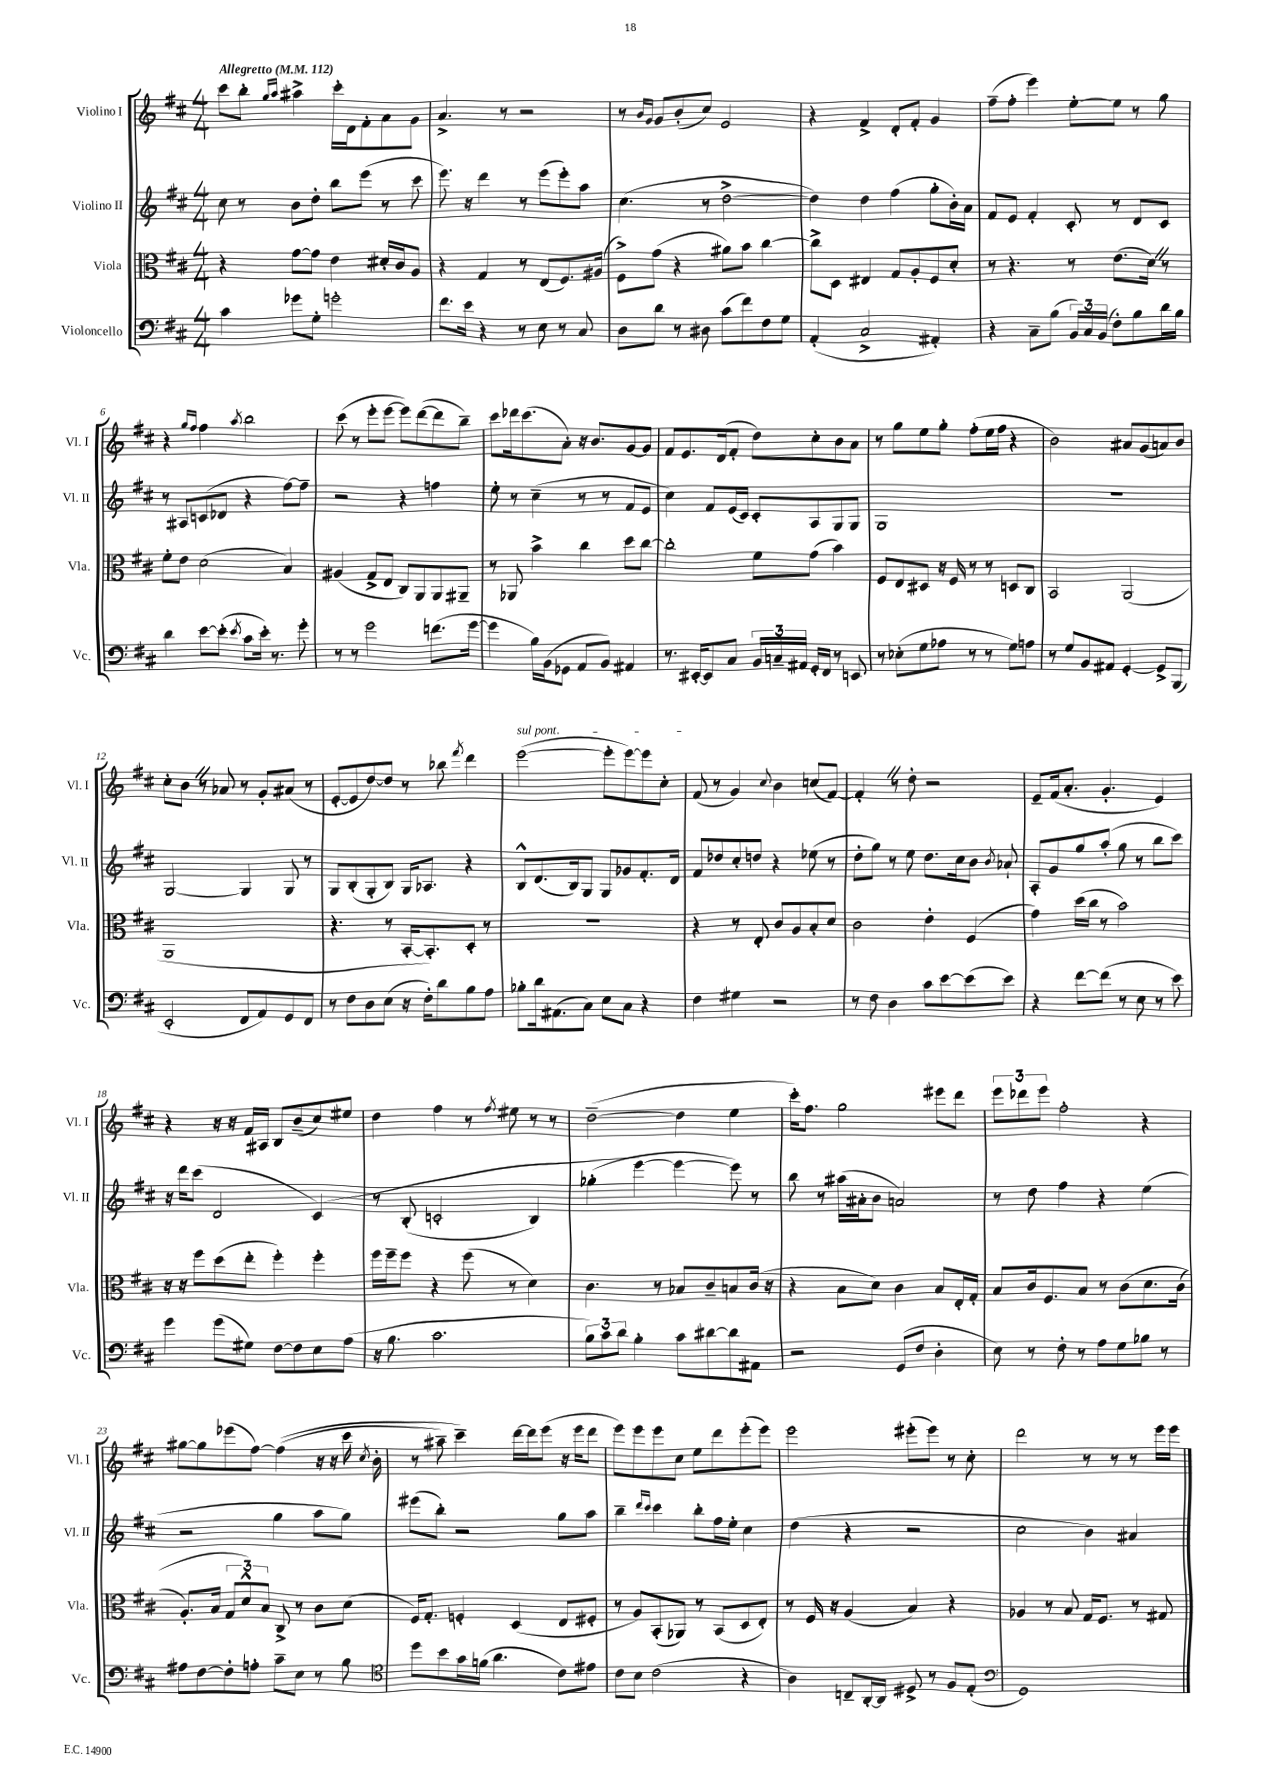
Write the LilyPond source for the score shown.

<<
\new StaffGroup <<
\new Staff = "s0" \with { instrumentName = "Violino I" shortInstrumentName = "Vl. I" } {
    \clef treble \key d \major \numericTimeSignature \time 4/4 \tempo "Allegretto" 4 = 112
    \autoBeamOff cis'''8[ b''8]-. \grace { g''16[ a''16] } ais''4-> cis'''16[-. d'16 fis'8-. a'8 g'8] |
    a'4.-> r8 r2 |
    r8 \grace { b'16[ g'16] } g'8[ b'8-.( cis''8]) e'2 |
    r4 fis'4-> d'8[-. fis'8]-. g'4 |
    fis''8[--( fis''8]-. e'''4) e''8[~-. e''8] r8 g''8 |
    r4 \grace { g''16[ fis''16] } fis''4 \acciaccatura { a''8 } b''2 |
    cis'''8( r8 e'''8[-. e'''8]~ e'''8[) d'''8~( d'''8 b''8]--) |
    cis'''8[ des'''16 cis'''8.( a'8]-.) r16 b'8.[ g'8~ g'8] |
    fis'8[ e'8. d'16( fis'8]-. d''8[) cis''8-. b'8 a'8] |
    r8 g''8[ e''8 g''8]-. fis''8[-.( e''16 fis''16] r4 |
    b'2) ais'8[ g'8( a'8) b'8] |
    cis''8[-. b'8] \once \override BreathingSign.text = \markup { \musicglyph "scripts.caesura.straight" } \breathe r8 aes'8 r8 g'8[-. ais'8]( r8 |
    e'8[~-. e'8 d''8~) d''8] r8 bes''8 \acciaccatura { fis'''8 } d'''4 |
    \once \override TextSpanner.bound-details.left.text = \markup { \italic "sul pont." } e'''2~\startTextSpan( e'''8[-. e'''8~) e'''8 cis''8]-. |
    fis'8\stopTextSpan( r8 g'4) \appoggiatura { cis''8 } b'4 c''8[( fis'8]~) |
    fis'4-. \once \override BreathingSign.text = \markup { \musicglyph "scripts.caesura.straight" } \breathe r8 d''8-. r2 |
    e'8[-- fis'16( a'8.]-. g'4.-. e'4) |
    r4 r16 r16 fis'16[ ais16] b8[ b'8--( cis''8) eis''8] |
    d''4 fis''4 r8 \acciaccatura { fis''8 } eis''8 r8 r8 |
    d''2~--( d''4 e''4 |
    cis'''16[-.) fis''8.] g''2 eis'''8[ d'''8] |
    \tuplet 3/2 { e'''8[ des'''8 e'''8] } fis''2-. r4 |
    gis''8[~ gis''8 ees'''8( fis''8]~) fis''4(\( r16 r16 cis'''16 \acciaccatura { cis''8 } b'16-. |
    r8 ais''8--) cis'''4--\) d'''16[~ d'''16 e'''8]( r16 e'''16[ d'''8] |
    e'''8[) e'''8 e'''8 cis''8] e''8[ d'''8 e'''8-.( e'''8]) |
    e'''2 eis'''8[-.( eis'''8]) r8 cis''8-. |
    d'''2 r8 r8 r8 e'''16[ e'''16] \bar "|." |
}
\new Staff = "s1" \with { instrumentName = "Violino II" shortInstrumentName = "Vl. II" } {
    \clef treble \key d \major \numericTimeSignature \time 4/4
    \autoBeamOff cis''8 r8 b'8[ d''8]-. b''8[ e'''8]( r8 cis'''8 |
    e'''8.) r16 d'''4 r8 e'''8[( e'''8-.) a''8] |
    cis''4.( r8 d''2~-> |
    d''4) d''4 fis''4( g''8[-. b'16-.) a'16] |
    fis'8[ e'8] fis'4-. cis'8-. r8 d'8[ cis'8] |
    r8 ais8[ c'8( des'8] r4 fis''8[~) fis''8]-- |
    r2 r4 f''4 |
    e''8-. r8 cis''4--( r8 r8 fis'8[ e'8] |
    cis''4) fis'8[ e'16( cis'16]) cis'8[-. a8 g8 g8] |
    g1 |
    r1 |
    g2~ g4 g8 r8 |
    g8[ b8-.( g8-. b8]) g16[ aes8.] r4 |
    b8[-^ d'8.( b16) g8] g8[ ges'8 fis'8.-. d'16] |
    fis'8[ des''8 cis''8-. d''8] r4 ees''8( r8 |
    d''8[-. g''8]) r8 e''8 d''8.[ cis''16 b'8] \acciaccatura { b'8 } aes'8-! |
    a8[-. g'8 g''8 a''8]-.( g''8 r8 b''8[ cis'''8]) |
    r16 d'''16[ cis'''8]( d'2 cis'4)\( |
    r8 b8-.( c'2-. b4) |
    ges''4-.( e'''4~\) e'''4~ e'''8) r8 |
    b''8 r8 ais''16[( ais'16-. b'8] a'2) |
    r8 d''8 fis''4 r4 e''4( |
    r2 g''4 a''8[ g''8]) |
    eis'''8[( b''8]-.) r2 g''8[ a''8] |
    b''4-- \grace { d'''16[ cis'''16] } cis'''4 b''8[-. fis''16 e''16]-. cis''4 |
    d''4( r4 r2 |
    cis''2 b'4) ais'4 \bar "|." |
}
\new Staff = "s2" \with { instrumentName = "Viola" shortInstrumentName = "Vla." } {
    \clef alto \key d \major \numericTimeSignature \time 4/4
    \autoBeamOff r4 g'8[~ g'8] e'4 dis'16[-. cis'16 a8] |
    r4 g4 r8 e8[( fis8.) ais16]( |
    fis8[->) g'8]( r4 ais'8[) b'8] cis''4~ |
    cis''8[-> d8] eis4 g8[ a8-. fis8 d'8]-. |
    r8 r4. r8 e'8.[( d'16]) \once \override BreathingSign.text = \markup { \musicglyph "scripts.caesura.straight" } \breathe r8 |
    fis'8[-. e'8] d'2( b4) |
    ais4( g8[-> e8] cis8[) a,8 a,8 ais,8]-- |
    r8 aes,8 b'4-> cis''4 d''8[ cis''8]~ |
    cis''2-. fis'8[ g'8]( b'4) |
    fis8[ e8 dis8] r16 fis16 r8 r8 d8[ cis8] |
    b,2 a,2( |
    a,1 |
    r4. r8 b,16[~-. b,8.-.) d8]-. r8 |
    R1 |
    r4 r8 e8-. cis'8[ a8 b8-. d'8] |
    cis'2 e'4-. fis4( |
    g'4) d''16[( cis''16] r8 b'2) |
    r16 r16 fis''8[ d''8( e''8]-. fis''4-.) fis''4-. |
    fis''16[ fis''16-- fis''8] r4 fis''8( r8 d'4) |
    cis'4. r8 bes8[ cis'8-- b8 cis'16]( r16 |
    r4 b8[ d'8]) cis'4 b8[ e16-. g16]-. |
    b8[ cis'16 fis8. b8] r8 cis'8[\( d'8. cis'16]( |
    a8.[-.) b16] \tuplet 3/2 { g8[ d'8-^\) b8] } cis8-> r8 cis'8[ d'8]( |
    fis16[) g8.]-. f4-. d4( e8[ fis8]-. |
    r8 a8[) b,8-.( aes,8]) r8 b,8[( d8 e8]-.) |
    r8 fis16 r16 a4( b4) r4 |
    aes4 r8 b8 g16[ fis8.] r8 gis8 \bar "|." |
}
\new Staff = "s3" \with { instrumentName = "Violoncello" shortInstrumentName = "Vc." } {
    \clef bass \key d \major \numericTimeSignature \time 4/4
    \autoBeamOff cis'4 ges'8[ g8]-. g'2-. |
    fis'8.[ e'16] r4 r8 e8 r8 cis8 |
    d8[ d'8] r8 dis8 cis'8[( fis'8) fis8 g8] |
    a,4-.( cis2-> ais,4-.) |
    r4 cis8[-- b8]( \tuplet 3/2 { b,16[) cis16 b,16]( } fis8[-.) b8 d'16 b16] |
    d'4 e'8[~ e'8]-.( \acciaccatura { e'8 } cis'8[ e'16]-.) r8. g'8-. |
    r8 r8 g'2 f'8.[( g'16]~ |
    g'4 b16[) b,16( ges,8] a,8[ b,8]) ais,4 |
    r8. eis,16[~-. eis,8 cis8] \tuplet 3/2 { b,16[ c16-- ais,16] } g,16[-. fis,16] r8 e,8 |
    r8 ees8[-.( g8 aes8] r8 r8 g8[) a8] |
    r8 g8[ b,8 ais,8] g,4~-. g,8[-> b,,8]( |
    e,2-. fis,8[ a,8) g,8 fis,8] |
    r8 fis8[ d8 e8]( r16 fis16[-.) d'8 b8 a8] |
    bes8[-. d'16 ais,8.( cis8]) e8[ cis8] r4 |
    fis4 gis4 r2 |
    r8 fis8 d4 cis'8[ e'8~ e'8( e'8]) |
    r4 fis'8[~ fis'8]( r8 e8 r8 e'8) |
    g'4 g'8[( gis8]) fis8[~ fis8 e8 a8]( |
    r16 b8. cis'2. |
    \tuplet 3/2 { b8[) cis'8 d'8] } b4-. cis'8[ dis'8~ dis'8 ais,8] |
    r2 g,8[( fis8] d4-. |
    e8) r8 fis8-. r8 a8[ g8 bes8] r8 |
    ais8[ fis8~ fis8-. a8]-. cis'8[-- e8] r8 b8 |
    \clef tenor d''8[ b'8 g'16 f'16]( a'4. cis'8[) eis'8] |
    cis'8[ b8] cis'2( r4 |
    a4) c8[-- a,16~-. a,16] dis8-> r8 fis8[ e8]-.( |
    \clef bass g,1) \bar "|." |
}
>>
>>
